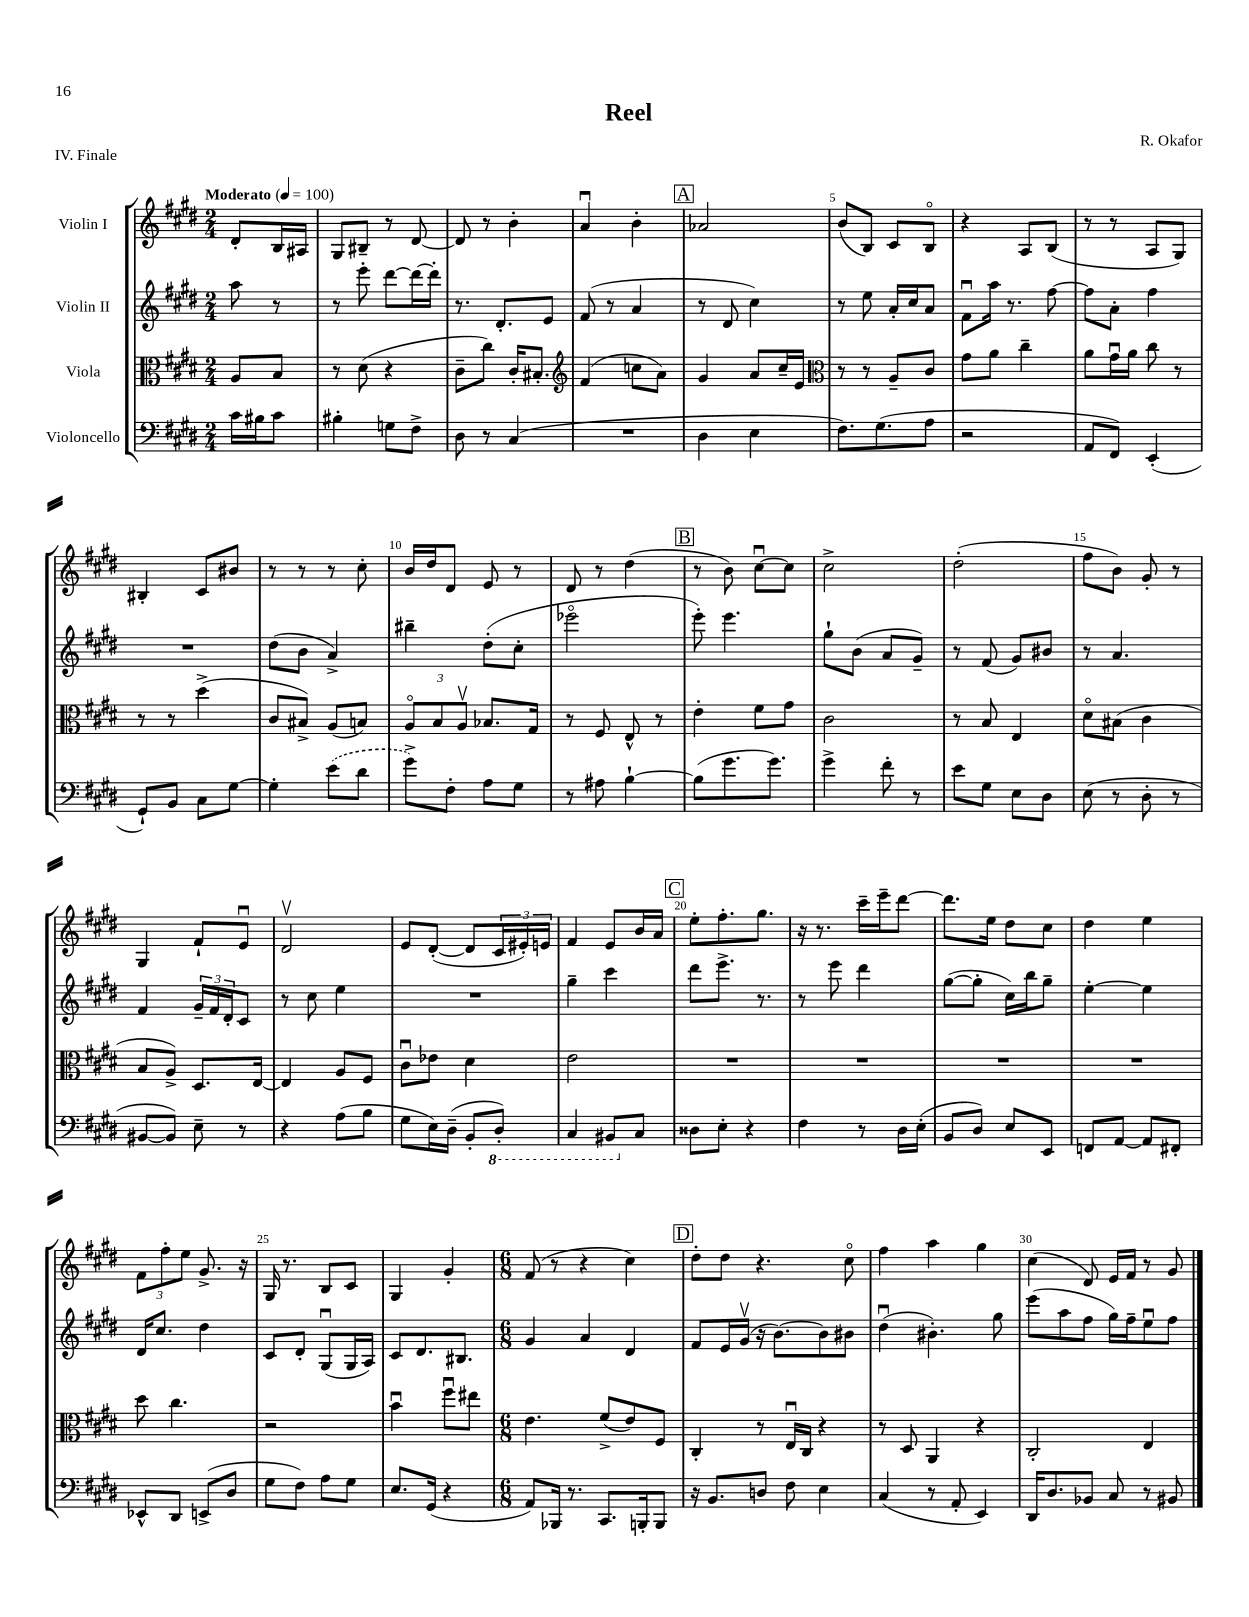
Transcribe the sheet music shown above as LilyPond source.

\header { title = "Reel" composer = "R. Okafor" piece = "IV. Finale" }
<<
\new StaffGroup <<
\new Staff = "s0" \with { instrumentName = "Violin I" } {
    \clef treble \key e \major \numericTimeSignature \time 2/4 \partial 4 \tempo "Moderato" 4 = 100
    dis'8-. b16 ais16 |
    gis8 bis8-- r8 dis'8~ |
    dis'8 r8 b'4-. |
    a'4\downbow b'4-. |
    \mark \markup { \box "A" } aes'2 |
    b'8( b8) cis'8 b8\flageolet |
    r4 a8 b8( |
    r8 r8 a8 gis8) |
    bis4-. cis'8 bis'8 |
    r8 r8 r8 cis''8-. |
    b'16 dis''16 dis'8 e'8 r8 |
    dis'8 r8 dis''4( |
    \mark \markup { \box "B" } r8 b'8) cis''8~\downbow cis''8 |
    cis''2-> |
    dis''2-.( |
    fis''8 b'8) gis'8-. r8 |
    gis4 fis'8-! e'8\downbow |
    dis'2\upbow |
    e'8 dis'8~-.( dis'8 \tuplet 3/2 { cis'16 eis'16-.) e'16 } |
    fis'4 e'8 b'16 a'16 |
    \mark \markup { \box "C" } e''8-. fis''8.-. gis''8. |
    r16 r8. cis'''16-- e'''16-- dis'''8~ |
    dis'''8. e''16 dis''8 cis''8 |
    dis''4 e''4 |
    \tuplet 3/2 { fis'8 fis''8-. e''8 } gis'8.-> r16 |
    gis16 r8. b8 cis'8 |
    gis4 gis'4-. |
    \numericTimeSignature \time 6/8 fis'8( r8 r4 cis''4) |
    \mark \markup { \box "D" } dis''8-. dis''8 r4. cis''8\flageolet |
    fis''4 a''4 gis''4 |
    cis''4( dis'8) e'16 fis'16 r8 gis'8 \bar "|." |
}
\new Staff = "s1" \with { instrumentName = "Violin II" } {
    \clef treble \key e \major \numericTimeSignature \time 2/4 \partial 4
    a''8 r8 |
    r8 e'''8-. dis'''8~ dis'''16~ dis'''16-. |
    r8. dis'8.-. e'8 |
    fis'8( r8 a'4 |
    \mark \markup { \box "A" } r8 dis'8 cis''4) |
    r8 e''8 a'16-. cis''16 a'8 |
    fis'8\downbow a''16 r8. fis''8~ |
    fis''8 a'8-. fis''4 |
    R2 |
    dis''8( b'8 a'4->) |
    bis''4-- dis''8-.( cis''8-. |
    ees'''2\flageolet |
    \mark \markup { \box "B" } e'''8-.) e'''4. |
    gis''8-! b'8( a'8 gis'8--) |
    r8 fis'8( gis'8) bis'8 |
    r8 a'4. |
    fis'4 \tuplet 3/2 { gis'16-- fis'16 dis'16-. } cis'8 |
    r8 cis''8 e''4 |
    R2 |
    gis''4-- cis'''4 |
    \mark \markup { \box "C" } dis'''8 e'''8.-> r8. |
    r8 e'''8 dis'''4 |
    gis''8~( gis''8-. cis''16) b''16 gis''8-- |
    e''4~-. e''4 |
    dis'16 cis''8. dis''4 |
    cis'8 dis'8-. gis8\downbow( gis16 a16) |
    cis'8 dis'8. bis8. |
    \numericTimeSignature \time 6/8 gis'4 a'4 dis'4 |
    \mark \markup { \box "D" } fis'8 e'16 gis'16\upbow( r16 b'8.~) b'8 bis'8 |
    dis''4\downbow( bis'4.-.) gis''8 |
    e'''8( a''8 fis''8 gis''16) fis''16-- e''8\downbow fis''8 \bar "|." |
}
\new Staff = "s2" \with { instrumentName = "Viola" } {
    \clef alto \key e \major \numericTimeSignature \time 2/4 \partial 4
    a8 b8 |
    r8 dis'8( r4 |
    cis'8-- cis''8) cis'16-. bis8.-. |
    \clef treble fis'4( c''8 a'8) |
    \mark \markup { \box "A" } gis'4 a'8 cis''16-- e'16 |
    \clef alto r8 r8 a8-- cis'8 |
    gis'8 a'8 cis''4-- |
    a'8 gis'16\downbow a'16 cis''8 r8 |
    r8 r8 dis''4->( |
    cis'8 bis8->) a8( b8) |
    \tuplet 3/2 { a8\flageolet b8 a8\upbow } bes8. gis16 |
    r8 fis8 e8-^ r8 |
    \mark \markup { \box "B" } e'4-. fis'8 gis'8 |
    cis'2 |
    r8 b8 e4 |
    dis'8\flageolet bis8( cis'4 |
    b8 a8->) dis8. e16~ |
    e4 a8 fis8 |
    cis'8\downbow ees'8 dis'4 |
    e'2 |
    \mark \markup { \box "C" } R2 |
    R2 |
    R2 |
    R2 |
    dis''8 cis''4. |
    r2 |
    b'4\downbow fis''8\downbow eis''8 |
    \numericTimeSignature \time 6/8 e'4. fis'8->( e'8) fis8 |
    \mark \markup { \box "D" } cis4-. r8 e16\downbow cis16 r4 |
    r8 dis8 a,4 r4 |
    cis2-. e4 \bar "|." |
}
\new Staff = "s3" \with { instrumentName = "Violoncello" } {
    \clef bass \key e \major \numericTimeSignature \time 2/4 \partial 4
    cis'16 bis16 cis'8 |
    bis4-. g8 fis8-> |
    dis8 r8 cis4( |
    R2 |
    \mark \markup { \box "A" } dis4 e4 |
    fis8.) gis8.( a8 |
    r2 |
    a,8 fis,8) e,4-.( |
    gis,8-!) b,8 cis8 gis8~ |
    gis4-. \once \slurDashed e'8( dis'8 |
    gis'8->) fis8-. a8 gis8 |
    r8 ais8 b4~-! |
    \mark \markup { \box "B" } b8( gis'8. gis'8.) |
    gis'4-> fis'8-. r8 |
    e'8 gis8 e8 dis8 |
    e8( r8 dis8-. r8 |
    bis,8~ bis,8) e8-- r8 |
    r4 a8( b8 |
    gis8 e16) dis16--( b,8-. \ottava #-1 dis,8-.) |
    cis,4 bis,,8 \ottava #0 cis8 |
    \mark \markup { \box "C" } disis8 e8-. r4 |
    fis4 r8 dis16 e16-.( |
    b,8 dis8) e8 e,8 |
    f,8 a,8~ a,8 fis,8-. |
    ees,8-^ dis,8 e,8->( dis8 |
    gis8 fis8) a8 gis8 |
    e8. gis,16( r4 |
    \numericTimeSignature \time 6/8 a,8) bes,,16 r8. cis,8. b,,16-. b,,8 |
    \mark \markup { \box "D" } r16 b,8. d8 fis8 e4 |
    cis4( r8 a,8-. e,4) |
    dis,16 dis8. bes,8 cis8 r8 bis,8 \bar "|." |
}
>>
>>
\layout { \context { \Score \override BarNumber.break-visibility = ##(#f #t #t) barNumberVisibility = #(every-nth-bar-number-visible 5) } }
